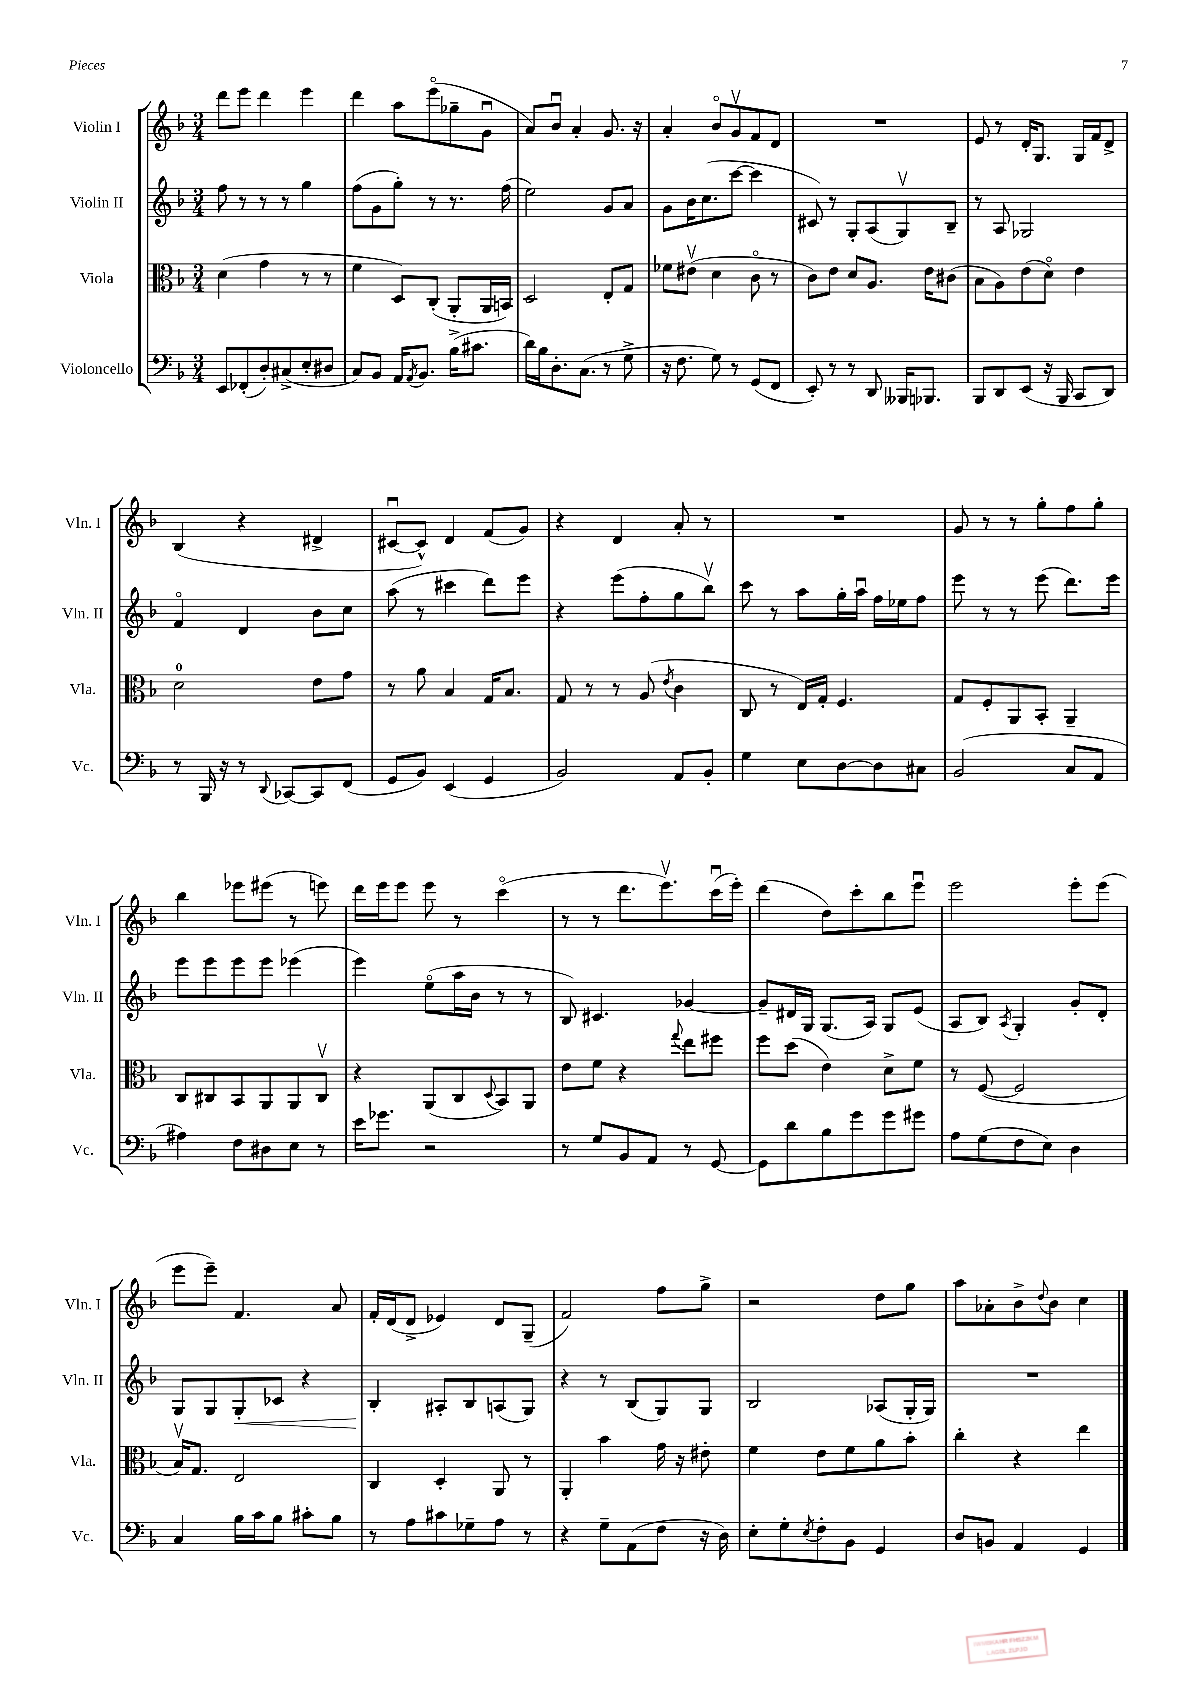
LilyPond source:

<<
\new StaffGroup <<
\new Staff = "s0" \with { instrumentName = "Violin I" shortInstrumentName = "Vln. I" } {
    \clef treble \key f \major \numericTimeSignature \time 3/4
    d'''8 e'''8 d'''4 e'''4 |
    d'''4 a''8 e'''8\flageolet( ges''8-- g'8\downbow |
    a'8) bes'8\downbow a'4-. g'8. r16 |
    a'4-. bes'8\flageolet g'8\upbow f'8 d'8 |
    R2. |
    e'8 r8 d'16-. g8. g16 f'16 d'8-> |
    bes4( r4 dis'4-> |
    cis'8~\downbow cis'8-^) d'4 f'8( g'8) |
    r4 d'4 a'8-. r8 |
    R2. |
    g'8 r8 r8 g''8-. f''8 g''8-. |
    bes''4 ees'''8 eis'''8( r8 e'''8) |
    d'''16 e'''16 e'''8 e'''8 r8 c'''4\flageolet( |
    r8 r8 d'''8. e'''8.\upbow) c'''16\downbow( e'''16-.) |
    d'''4( d''8) c'''8-. bes''8 e'''8\downbow |
    e'''2 e'''8-. e'''8( |
    e'''8 e'''8--) f'4. a'8 |
    f'16-. d'16( d'8-> ees'4) d'8 g8--( |
    f'2) f''8 g''8-> |
    r2 d''8 g''8 |
    a''8 aes'8-. bes'8-> \appoggiatura { d''8 } bes'8 c''4 \bar "|." |
}
\new Staff = "s1" \with { instrumentName = "Violin II" shortInstrumentName = "Vln. II" } {
    \clef treble \key f \major \numericTimeSignature \time 3/4
    f''8 r8 r8 r8 g''4 |
    f''8( g'8 g''8-.) r8 r8. f''16( |
    e''2) g'8 a'8 |
    g'8 bes'16 c''8.( c'''8~ c'''4 |
    cis'8) r8 g8-. a8( g8\upbow) bes8-- |
    r8 a8 ges2 |
    f'4\flageolet d'4 bes'8 c''8 |
    a''8( r8 cis'''4 d'''8) e'''8 |
    r4 e'''8( f''8-. g''8 bes''8\upbow) |
    c'''8 r8 a''8 g''16-. a''16\downbow f''16 ees''16 f''8 |
    e'''8 r8 r8 e'''8( d'''8.) e'''16 |
    e'''8 e'''8 e'''8 e'''8 ees'''4( |
    e'''4) e''8\flageolet( a''16 bes'16 r8 r8 |
    bes8) cis'4. ges'4~ |
    ges'8-- dis'16 g16 g8.( a16) g8 e'8( |
    a8 bes8) \acciaccatura { a8 } g4-. g'8-. d'8-. |
    g8 g8 g8-.\< ces'8 r4 |
    bes4-.\! ais8-. bes8 a8( g8) |
    r4 r8 bes8( g8) g8 |
    bes2 aes8( g16-. g16) |
    R2. \bar "|." |
}
\new Staff = "s2" \with { instrumentName = "Viola" shortInstrumentName = "Vla." } {
    \clef alto \key f \major \numericTimeSignature \time 3/4
    d'4( g'4 r8 r8 |
    f'4 d8) c8-.( a,8-. a,16 b,16) |
    d2 e8-. g8 |
    fes'8 eis'8\upbow( d'4 c'8\flageolet r8 |
    c'8) e'8 d'8 a8. e'16 cis'8( |
    bes8 a8) e'8( d'8\flageolet) e'4 |
    d'2-0 e'8 g'8 |
    r8 a'8 bes4 g16 bes8. |
    g8 r8 r8 a8( \acciaccatura { e'8 } c'4 |
    c8 r8 e16) g16-. f4. |
    g8 f8-. a,8 bes,8-. a,4-- |
    c8 cis8 bes,8 a,8 a,8 cis8\upbow |
    r4 a,8( c8 \appoggiatura { d8 } bes,8) a,8 |
    e'8 f'8 r4 \appoggiatura { g''8 } e''8 fis''8 |
    f''8 d''8( e'4) d'8-> f'8 |
    r8 f8~( f2 |
    bes16\upbow) g8. e2 |
    c4 d4-. a,8 r8 |
    a,4-. bes'4 g'16 r16 eis'8-. |
    f'4 e'8 f'8 a'8 bes'8-. |
    c''4-. r4 e''4 \bar "|." |
}
\new Staff = "s3" \with { instrumentName = "Violoncello" shortInstrumentName = "Vc." } {
    \clef bass \key f \major \numericTimeSignature \time 3/4
    e,8 fes,8-.( d8-.) cis8->( e8-. dis8 |
    c8) bes,8 a,16 \acciaccatura { a,8 } bes,8. bes16->( cis'8. |
    d'16) bes16 d8.-. c8.( r8 g8-> |
    r16 f8. g8) r8 g,8( f,8 |
    e,8-.) r8 r8 d,8 beses,,16 bes,,8. |
    bes,,8 d,8 e,8( r16 bes,,16 c,8 d,8) |
    r8 bes,,16 r16 r8 \appoggiatura { d,8 } ces,8~ ces,8 f,8( |
    g,8 bes,8) e,4( g,4 |
    bes,2) a,8 bes,8-. |
    g4 e8 d8~ d8 cis8 |
    bes,2( c8 a,8 |
    ais4) f8 dis8 e8 r8 |
    e'16 ges'8. r2 |
    r8 g8 bes,8 a,8 r8 g,8~ |
    g,8 d'8 bes8 g'8 g'8 gis'8 |
    a8 g8( f8 e8) d4 |
    c4 bes16 c'16 bes8 cis'8-. bes8 |
    r8 a8 cis'8 ges8-- a8 r8 |
    r4 g8-- a,8( f8 r16 d16) |
    e8-. g8-. \acciaccatura { e8 } f8-. bes,8 g,4 |
    d8 b,8 a,4 g,4 \bar "|." |
}
>>
>>
\layout { \context { \Score \remove "Bar_number_engraver" } }
